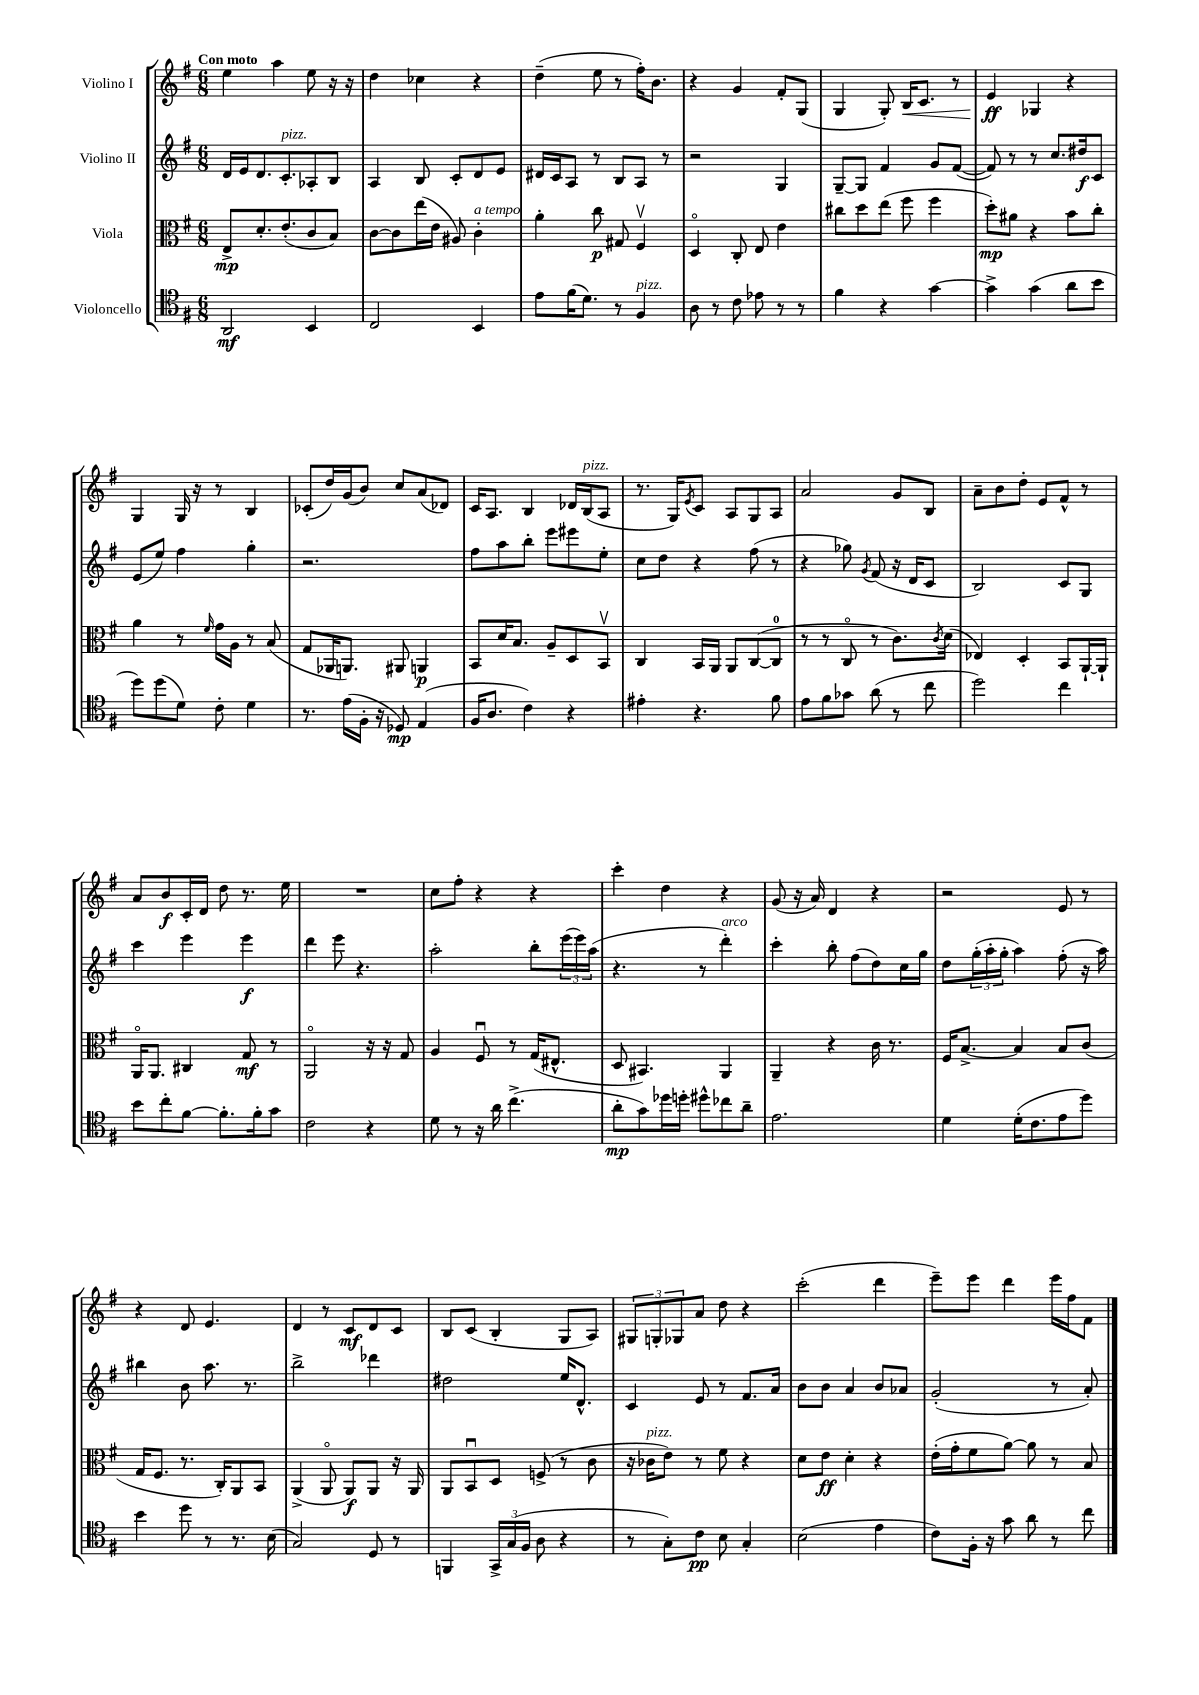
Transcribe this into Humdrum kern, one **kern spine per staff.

**kern	**kern	**kern	**kern
*staff4	*staff3	*staff2	*staff1
*clefC4	*clefC3	*clefG2	*clefG2
*k[f#]	*k[f#]	*k[f#]	*k[f#]
*M6/8	*M6/8	*M6/8	*M6/8
2AA	8E^	16d	4ee
.	.	16e	.
.	8.d'	8.d	.
.	.	.	4aa
.	(8.e'	8.c'	.
4BB	8c	8A-'	8ee
.	8B)	8B	16r
.	.	.	16r
=	=	=	=
2C	[8c	4A	4dd
.	8c]	.	.
.	(16ee	8B	4cc-
.	16e	.	.
.	8A#)	8c'	.
4BB	4c'	8d	4r
.	.	8e	.
=	=	=	=
8e	4a'	16d#	(4dd~
.	.	16c	.
(16f#	.	8A	.
8.d)	.	.	.
.	8cc	8r	8ee
8r	8G#	8B	8r
4F#	4F#v	8A	16ff#')
.	.	.	8.b
.	.	8r	.
=	=	=	=
8A	4Do	2r	4r
8r	.	.	.
8c	8C'	.	4g
8e-	8E	.	.
8r	4e	4G	8f#'
8r	.	.	(8G
=	=	=	=
4f#	8cc#	[8G~	4G
.	8dd	8G]	.
4r	(8ee	4f#	8G')
.	8ff#	.	16B
.	.	.	8.c
[4g	4ff#	8g	.
.	.	([8f#	8r
=	=	=	=
4g^]	8dd')	8f#])	4e
.	8a#	8r	.
(4g	4r	8r	4G-
.	.	8.cc	.
8a	8b	.	4r
.	.	16dd#	.
8b	8cc'	8c	.
=	=	=	=
8dd)	4a	(8e	4G
(8dd	.	8ee)	.
8d)	8r	4ff#	16G
.	.	.	16r
.	16qqf#	.	.
8c'	16g	.	8r
.	16A	.	.
4d	8r	4gg'	4B
.	(8B	.	.
=	=	=	=
8.r	8G	2.r	(8c-'
.	16AA-	.	16dd)
(16e	8.AA)	.	(16g
16F#'	.	.	8b)
16r	.	.	.
8D-)	8AA#	.	8cc
(4E	4AA	.	(8a
.	.	.	8d-)
=	=	=	=
16F#	8BB	8ff#	16c
8.A	.	.	8.A
.	16d	8aa	.
.	8.B	.	.
4c)	.	8bb'	4B
.	8A~	8eee	.
4r	8D	8eee#	16d-
.	.	.	(16B
.	8BBv	8ee'	8A
=	=	=	=
4e#'	4C	8cc	8.r
.	.	8dd	.
.	.	.	16G)
.	.	.	8qe
4.r	16BB	4r	8c
.	16AA	.	.
.	8AA	.	8A
.	([8C	(8ff#	8G
8f#	8C]	8r	8A
=	=	=	=
8e	8r	4r	2a
8f#	8r	.	.
8g-	8Co	8gg-)	.
.	.	8qg	.
(8a	8r	(8f#	.
8r	8.c)	16r	8g
.	.	16d	.
8cc	.	8c	8B
.	8qc	.	.
.	(16d	.	.
=	=	=	=
2dd)	4E-)	2B)	8a~
.	.	.	8b
.	4D'	.	8dd'
.	.	.	8e
4cc	8BB	8c	8f#^^
.	[16AA`	8G	8r
.	16AA`]	.	.
=	=	=	=
8b	16AAo	4ccc	8a
.	8.AA	.	.
8cc'	.	.	8b
[8f#	4C#	4eee	16c'
.	.	.	16d
8.f#']	.	.	8dd
.	8G	4eee	8.r
16f#'	.	.	.
8g	8r	.	.
.	.	.	16ee
=	=	=	=
2c	2AAo	4ddd	2.r
.	.	8eee	.
.	.	4.r	.
4r	16r	.	.
.	16r	.	.
.	8G	.	.
=	=	=	=
8d	4A	2aa'	8cc
8r	.	.	8ff#'
16r	8F#u	.	4r
16a	.	.	.
(4.cc^	8r	.	.
.	(16G	8bb'	4r
.	8.E#^^	.	.
.	.	(24eee	.
.	.	24eee)	.
.	.	(24aa	.
=	=	=	=
8a'	8D	4.r	4ccc'
8g)	4.BB#)	.	.
16dd-	.	.	4dd
16dd'	.	.	.
8dd#^^	.	8r	.
8cc-	4AA	4ddd')	4r
8a~	.	.	.
=	=	=	=
2.e	4AA~	4ccc'	(8g
.	.	.	16r
.	.	.	16a)
.	4r	8bb'	4d
.	.	(8ff#	.
.	16c	8dd)	4r
.	8.r	.	.
.	.	16cc	.
.	.	16gg	.
=	=	=	=
4d	16F#	8dd	2r
.	[8.B^	.	.
.	.	(24gg'	.
.	.	24aa'	.
.	.	24gg'	.
(16d'	4B]	4aa)	.
8.c	.	.	.
8e	8B	(8ff#'	8e
8dd)	(8c	16r	8r
.	.	16aa)	.
=	=	=	=
4b	16G	4bb#	4r
.	8.F#	.	.
8dd	8.r	8b	8d
8r	.	8.aa	4.e
.	16C')	.	.
8.r	8AA	.	.
.	.	8.r	.
.	8BB	.	.
(16B	.	.	.
=	=	=	=
2G)	(4AA^	2bb^	4d
.	8AAo	.	8r
.	8AA)	.	8c
8D	8AA	4ddd-	8d
8r	16r	.	8c
.	16AA	.	.
=	=	=	=
4FF	8AA	2dd#	8B
.	8BBu	.	(8c
24GG^	8D	.	4B'
(24G	.	.	.
24F#	.	.	.
8A	(8F^	.	.
4r	8r	16ee	8G
.	.	8.d^^	.
.	8c	.	8A)
=	=	=	=
8r	16r	4c	12G#
.	16c-	.	.
.	.	.	12G'
8G')	8e)	.	.
.	.	.	12G-
8c	8r	8e	8a
8B	8f#	8r	8dd
4G'	4r	8.f#	4r
.	.	16a	.
=	=	=	=
(2B	8d	8b	(2ccc'
.	8e	8b	.
.	4d'	4a	.
4e	4r	8b	4ddd
.	.	8a-	.
=	=	=	=
8c)	(16e'	(2g'	8eee~)
.	16g'	.	.
16F#'	8f#	.	8eee
16r	.	.	.
8g	[8a)	.	4ddd
8a	8a]	.	.
8r	8r	8r	16eee
.	.	.	16ff#
8cc	8B	8a')	8f#
==	==	==	==
*-	*-	*-	*-
